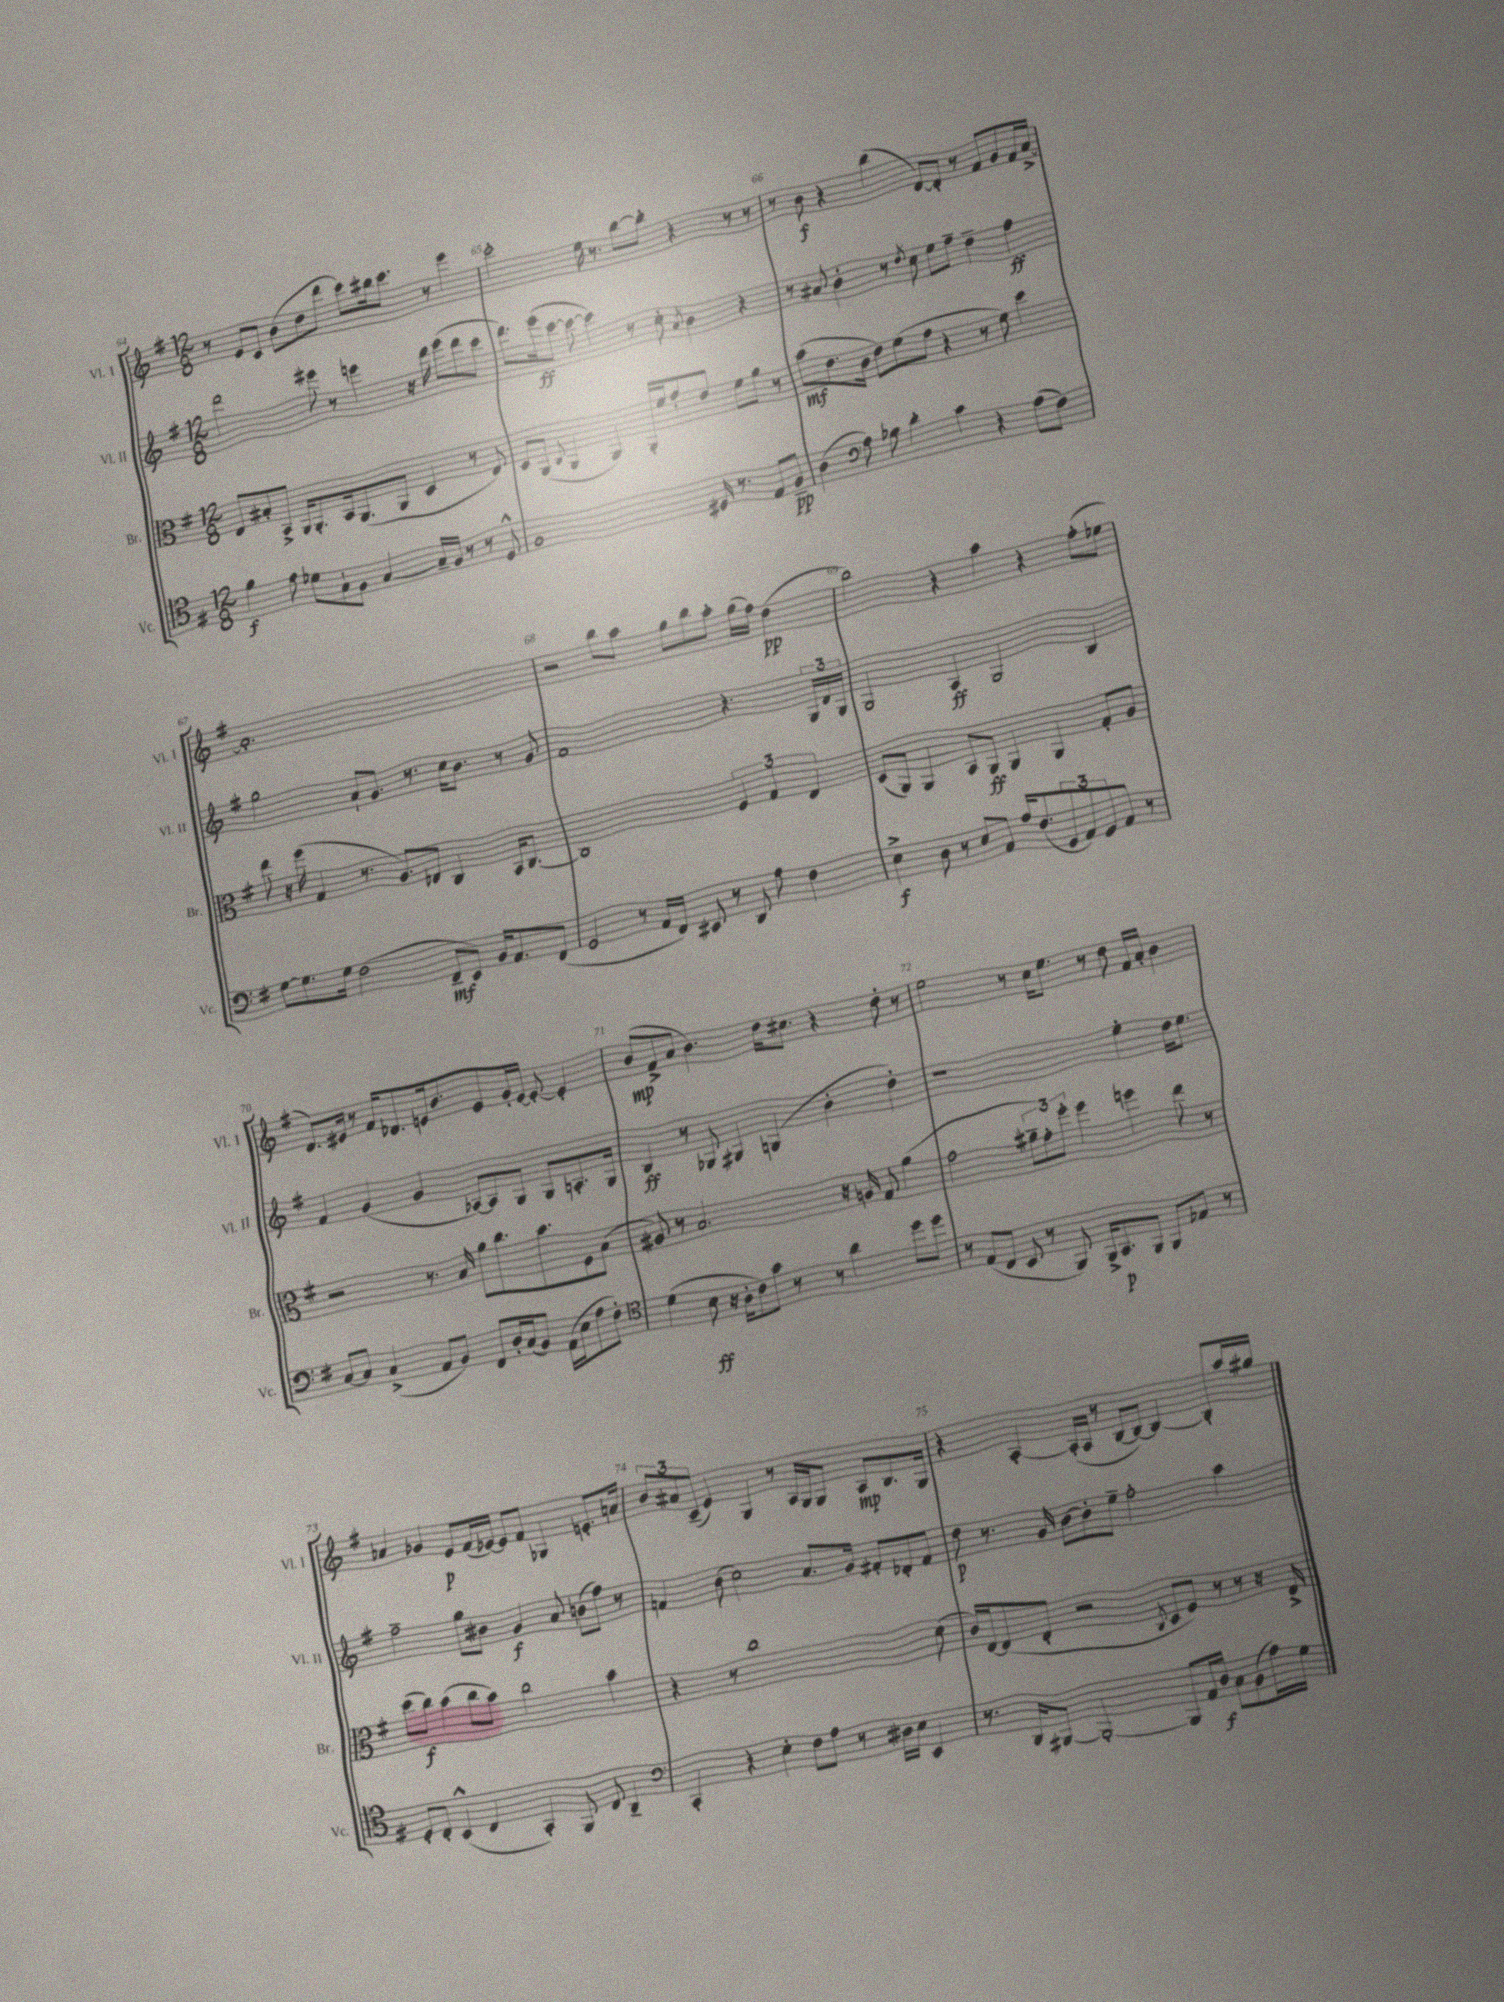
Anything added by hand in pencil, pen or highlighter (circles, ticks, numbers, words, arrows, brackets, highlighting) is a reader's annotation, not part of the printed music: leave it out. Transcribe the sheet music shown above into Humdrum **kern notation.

**kern	**kern	**kern	**kern
*staff4	*staff3	*staff2	*staff1
*clefC4	*clefC3	*clefG2	*clefG2
*k[f#]	*k[f#]	*k[f#]	*k[f#]
*M12/8	*M12/8	*M12/8	*M12/8
4f#	8E	2ddd	8r
.	8B#'	.	8e
8e	8BB^	.	8c
8d-	16AA	.	(8b
.	8.AA'	.	.
8G`	.	8eee#	8dd
8F#	16BB	8r	8ddd
.	(8.AA	.	.
[4G	.	4eee	8ccc)
.	8AA	.	16bb#
.	.	.	8.ccc
16G~]	4D	16r	.
16F#	.	16ddd	.
8r	.	(8eee	8r
8r	8r	8ddd	4eee
8D^^	8E)	8ccc	.
=	=	=	=
1F#	8D	8.ddd)	2ccc'
.	(8AA	.	.
.	.	(16eee	.
.	8qqC	.	.
.	4AA	[8ccc	.
.	.	8ccc_	.
.	4AA)	4ccc])	16ee
.	.	.	8.r
.	16AA'	8r	[8bb
.	16f#	.	.
.	8g'	8cc'	8bb']
.	.	8qa	.
16D#	8e	4b	4r
8.r	.	.	.
.	8f#	.	.
8E	8a	4r	8r
8F#~	8r	.	8r
=	=	=	=
(4A	(8b	8r	8r
.	8.e	8a#	8b
*clefF4	*	*	*
8A)	.	4b'	4r
.	16c	.	.
8B-	8e)	.	.
4d'	(8f#	8r	(4bb
.	.	8qdd	.
.	8g	8cc	.
4c	4r	8ee	[8d)
.	.	8ff#~	8d']
4r	8r	4dd~	8r
.	8f#)	.	8f#
(8A	4dd	4ff#	8g
8F#)	.	.	16f#
.	.	.	[16a^
=	=	=	=
[8G	8ee	2gg	1.a']
8.G]	16r	.	.
.	(16ff#	.	.
.	4G	.	.
16G	.	.	.
(2F#	.	.	.
.	8.r	8a`	.
.	.	8.g	.
.	8.A)	.	.
.	.	8.r	.
8FF#~	8E-	.	.
8EE)	4C	16cc	.
.	.	8.b	.
16BB	.	.	.
8.AA	.	.	.
.	16BB	8r	.
.	[8.C	.	.
(8FF#	.	8g	.
=	=	=	=
2GG	1C]	1f#	2r
8r	.	.	8bb
16AA	.	.	8aa
16FF#)	.	.	.
8EE#	.	.	8gg
8r	.	.	8bb
8DD	6F#	4.r	8aa'
8A	.	.	(16gg
.	6G	.	.
.	.	.	16ff#)
4F#	.	.	(4dd
.	6E	.	.
.	.	24G	.
.	.	24d	.
.	.	24G	.
=	=	=	=
4E^	(8D	2G	2bb)
.	8AA)	.	.
8D	4AA	.	.
8r	.	.	.
8E	8BB	4A	4r
8AA	8AA	.	.
16A	4AA	2G	4aa
(8.F#	.	.	.
12GG	4AA	.	4r
12AA)	.	.	.
12GG	.	.	.
8AA	8G'	4B	(8ff#'
8r	8A	.	8ee-
=	=	=	=
[8C	2r	4f#	8.d)
8C]	.	.	.
.	.	.	16e#
(4C^	.	(4g	8r
.	.	.	16f#
.	.	.	8.d-
8AA	8.r	4g	.
8BB)	.	.	16e
.	16B	.	8.b
8FF#	8a	[8A-)	.
16D'	8.cc	8A-]	8e
(16C	.	.	.
8BB)	.	8G	16g'
.	8.b	.	[16e
(16AA	.	8G	8e'_
16E	.	.	.
8A	8F#	8.A'	4e']
8F#')	(8B	.	.
.	.	16G	.
=	=	=	=
*clefC4	*	*	*
(4d	8A#)	4B	(8b
.	8r	.	8f#^
8B	2.B	8r	8a
16r	.	8G-	4.b)
16A'	.	.	.
8c)	.	4G#	.
8g	.	.	.
8r	.	(4G	16dd
.	.	.	8.cc#
8r	.	.	.
4a	16r	4b'	4r
.	16A	.	.
.	8G	.	.
8dd	(4a	4dd')	8dd'
8dd	.	.	8r
=	=	=	=
8r	2g	1r	2ee
(8E	.	.	.
8C	.	.	.
8BB	.	.	.
8r	12a#~	.	8r
.	12g')	.	.
8FF#)	.	.	16cc
.	12ff#'	.	.
.	.	.	8.ee
16FF#^	4ff#	.	.
8.GG	.	.	.
.	.	.	8r
8FF#	4ff	4ee'	8dd
8FF#	.	.	16f#
.	.	.	16a'
8E-	8ee	16dd	4b
.	.	8.ee	.
8r	8r	.	.
=	=	=	=
8D'	(8dd	2ff#~	4a-
8C'	8cc)	.	.
(4BB^^	(4b	.	4g-
4C	8cc	8gg	8e
.	8b)	8b#	(16f#
.	.	.	[16e-)
4GG')	2cc	4g	8e-]
.	.	.	8f#
8FF#	.	8a	4G-
8C	.	(8b	.
4AA~	4b	8ff#)	8.e'
.	.	8r	.
.	.	.	16a
=	=	=	=
*clefF4	*	*	*
4CC'	4r	4f	12b
.	.	.	12a#
.	.	.	(12c~
4r	8r	(8b	4e)
.	1cc	2cc)	.
4E'	.	.	4G
8F#	.	.	8r
8A	.	8.a	16A
.	.	.	16G
8r	.	.	8G
.	.	16g	.
16D#	.	8f#'	8A
16E	.	.	.
4EE	.	8d-'	8.B
.	(8d	8f#	.
.	.	.	16G
=	=	=	=
8.r	16c)	8dd	4r
.	[16E	.	.
.	(8E]	8.r	.
16DD	.	.	.
[8BBB#	8E'	.	[4A'
.	.	16g	.
2BBB#'_	2r	[8b	.
.	.	8b']	(16A']
.	.	.	16A
.	.	8ee~	8r
.	.	2ff#'	[8B
.	8qC	.	.
8BBB#]	8D	.	8B_)
16AA	8F#)	.	4B_
16D	.	.	.
8C	8r	.	.
(8BB	8r	4aa	8B']
16A)	16r	.	16aa
16G	16E^	.	16gg#
==	==	==	==
*-	*-	*-	*-
